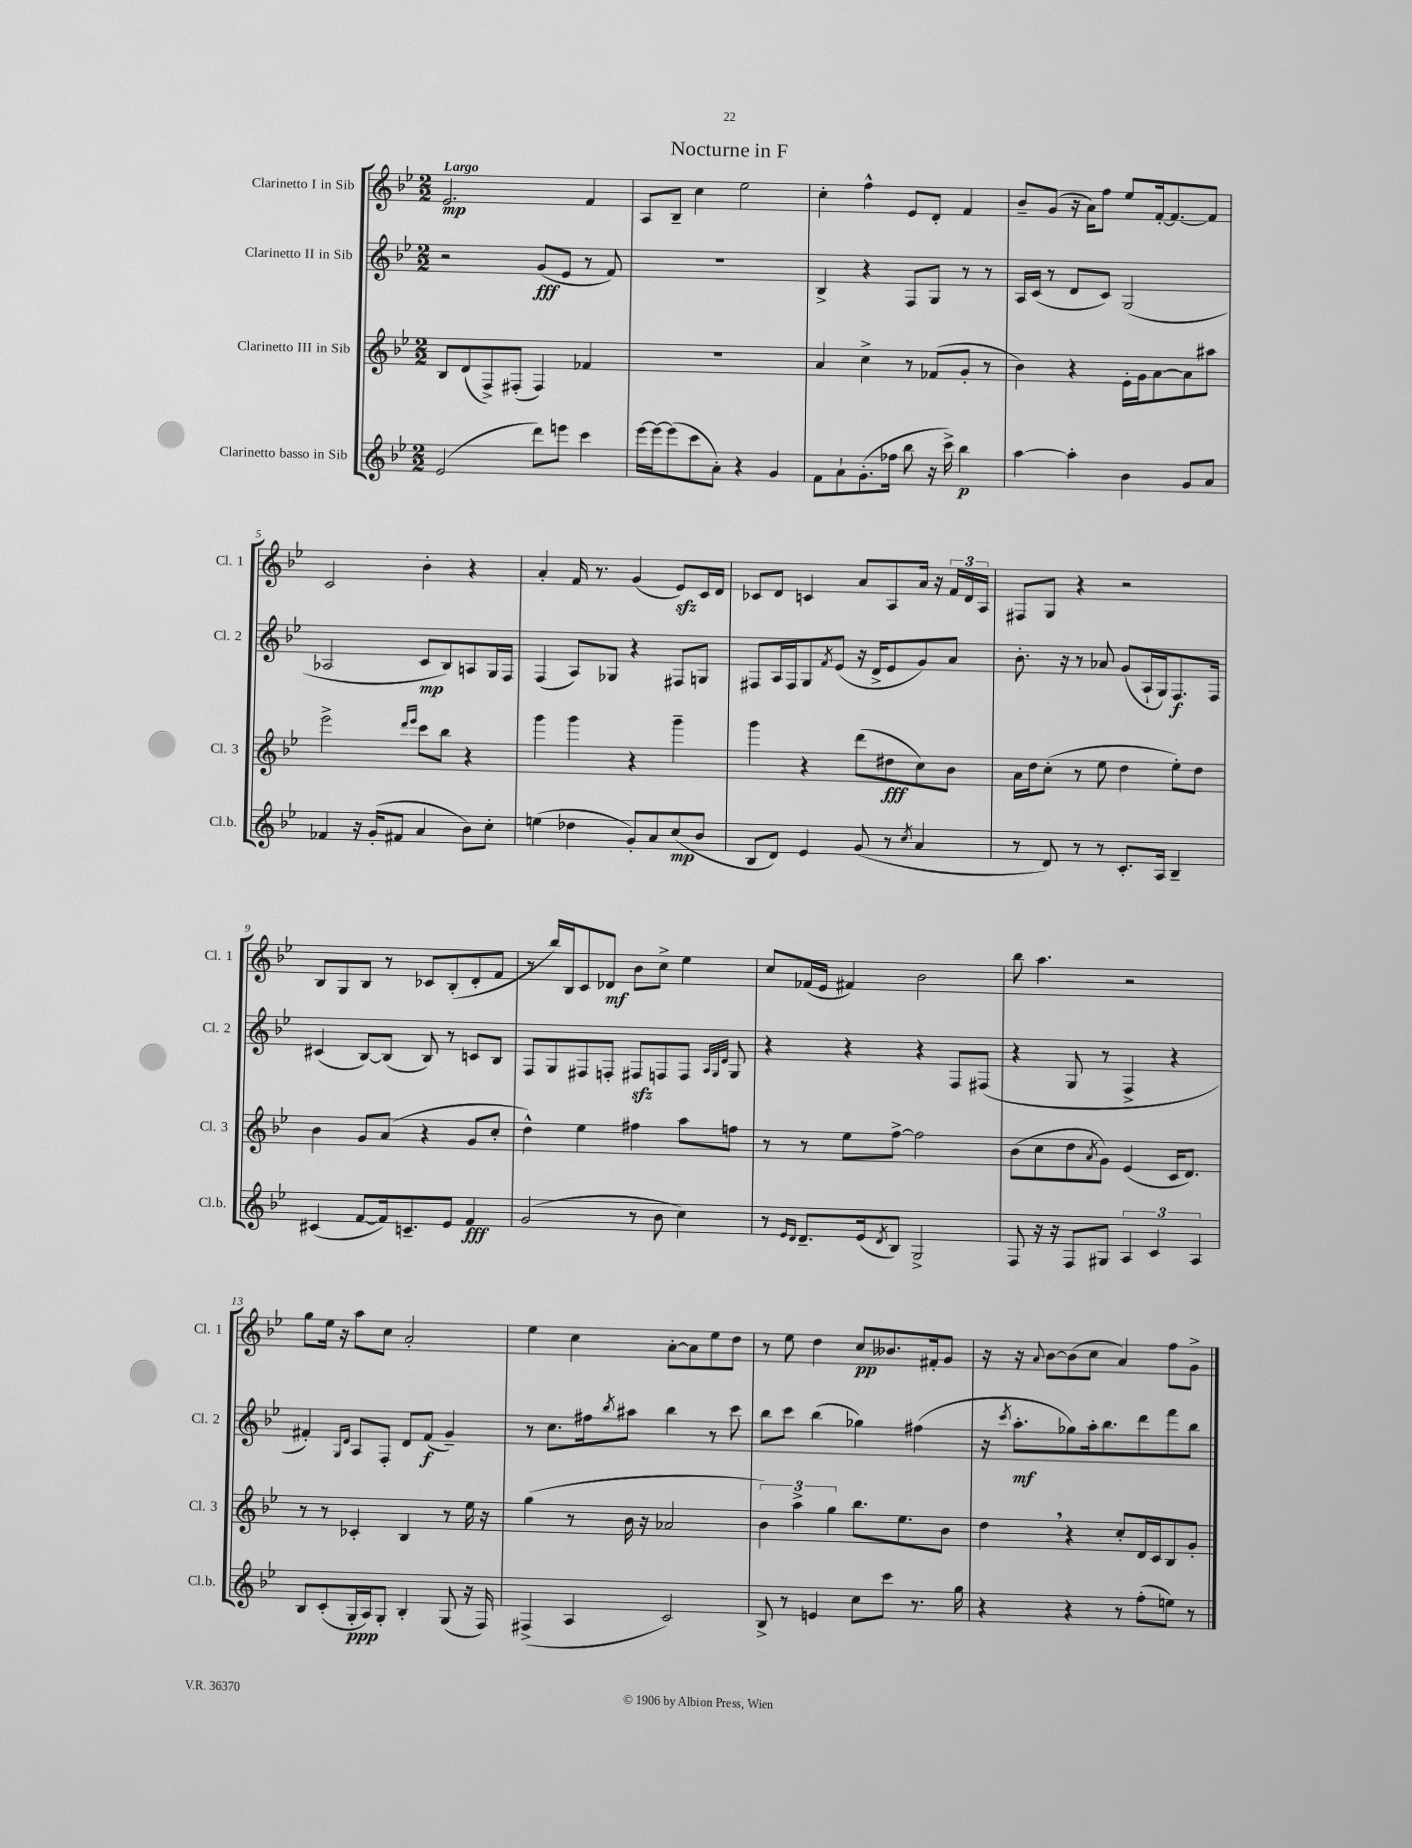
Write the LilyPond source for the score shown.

\header { title = "Nocturne in F" }
<<
\new StaffGroup <<
\new Staff = "s0" \with { instrumentName = "Clarinetto I in Sib" shortInstrumentName = "Cl. 1" } {
    \clef treble \key bes \major \numericTimeSignature \time 2/2 \tempo "Largo"
    ees'2.\mp f'4 |
    a8 bes8-- c''4 ees''2 |
    c''4-. f''4-^ ees'8 d'8-. f'4 |
    bes'8-- g'8( r16 a'16) f''8 ees''8 f'16~-. f'8.~ f'8 |
    c'2 bes'4-. r4 |
    a'4-. f'16 r8. g'4( ees'8\sfz) c'16 d'16 |
    ces'8 d'8 c'4 a'8 a8 a'16 r16 \tuplet 3/2 { f'16 d'16 a16 } |
    fis8 g8 r4 r2 |
    bes8 g8 bes8 r8 ces'8 bes8-.( d'8-. f'8 |
    r8 bes''16) bes16 c'8 des'8\mf bes'8 c''8-> ees''4 |
    c''8 fes'16( ees'16 fis'4) bes'2 |
    bes''8 a''4. r2 |
    g''8 ees''16 r16 a''8 c''8 a'2-. |
    ees''4 c''4 a'8~-. a'8 ees''8 d''8 |
    r8 ees''8 d''4 c''8\pp beses'8. fis'16-. g'8 |
    r16 r16 \appoggiatura { a'8 } bes'8~ bes'8( c''8 a'4) f''8 g'8-> \bar "|." |
}
\new Staff = "s1" \with { instrumentName = "Clarinetto II in Sib" shortInstrumentName = "Cl. 2" } {
    \clef treble \key bes \major \numericTimeSignature \time 2/2
    r2 g'8\fff( ees'8 r8 f'8) |
    R1 |
    bes4-> r4 f8 g8 r8 r8 |
    a16 c'16( r8 d'8 c'8) g2( |
    aes2 c'8\mp bes8) a8 g16 f16 |
    f4( a8) ges8 r4 fis8 g8 |
    fis8 a16 fis16 g8 \acciaccatura { f'8 } ees'8( r16 d'16-> ees'8 g'8) a'8 |
    bes'8.-. r16 r8 aes'8 g'8( a16-! g16) f8.\f f16 |
    cis'4( bes8~) bes8( bes8) r8 c'8 bes8 |
    f8 g8 fis8 f8-. fis8\sfz f8 f8 \grace { a32 g32 d'32 } g8 |
    r4 r4 r4 f8 fis8( |
    r4 g8 r8 f4-> r4 |
    fis'4-.) \grace { g16 d'16 } a8 f8-. d'8 fis'8\f( g'4--) |
    r8 c''8. fis''16 \acciaccatura { bes''8 } ais''8 bes''4 r8 c'''8 |
    bes''8 c'''8 bes''4( ges''4) fis''4( |
    r16 \acciaccatura { c'''8 } a''8.-.\mf ges''8) a''16-. bes''8. d'''8 f'''8 bes''8 \bar "|." |
}
\new Staff = "s2" \with { instrumentName = "Clarinetto III in Sib" shortInstrumentName = "Cl. 3" } {
    \clef treble \key bes \major \numericTimeSignature \time 2/2
    bes8 d'8( f8->) fis8-.( fis4) fes'4 |
    R1 |
    a'4 c''4-> r8 fes'8( g'8-. r8 |
    bes'4) r4 ees'16-. g'16 a'8~ a'8 ais''8 |
    ees'''2-> \grace { d'''16 ees'''16 } c'''8 bes''8 r4 |
    g'''4 g'''4 r4 g'''4-- |
    g'''4 r4 d'''8( dis''8\fff c''8) bes'8 |
    a'16 d''16 c''8-.( r8 ees''8 d''4 ees''8-.) d''8 |
    bes'4 g'8 a'8( r4 g'8 c''8-. |
    d''4-^) ees''4 fis''4 a''8 f''8 |
    r8 r8 ees''8 f''8~-> f''2 |
    bes'8( c''8 d''8 \acciaccatura { a'8 } g'8) ees'4( c'16 d'8.) |
    r8 r8 ces'4-. bes4 r8 ees''16 r16 |
    g''4( r8 bes'16 r16 aes'2 |
    \tuplet 3/2 { bes'4) a''4-> g''4 } bes''8. ees''8. bes'8 |
    d''4 \breathe r4 c''8-. d'16 c'16 bes8 g'8-. \bar "|." |
}
\new Staff = "s3" \with { instrumentName = "Clarinetto basso in Sib" shortInstrumentName = "Cl.b." } {
    \clef treble \key bes \major \numericTimeSignature \time 2/2
    ees'2( d'''8) e'''8 c'''4 |
    ees'''16~ ees'''16~ ees'''8( c'''8 a'8-.) r4 g'4 |
    f'8 a'8-! g'8.-.( fes''16 bes''8 r16 c'''16->) bes''4\p |
    a''4~ a''4-. bes'4 g'8 a'8 |
    fes'4 r16 g'16-.( fis'8 a'4 bes'8) c''8-. |
    e''4( des''4 g'8-.) a'8 c''8\mp( bes'8 |
    bes8 d'8) ees'4 g'8( r8 \acciaccatura { c''8 } a'4 |
    r8 d'8) r8 r8 c'8.-. a16 bes4-- |
    cis'4( f'8~ f'16) c'8.-- ees'8 f'4\fff |
    g'2( r8 bes'8 c''4) |
    r8 \grace { ees'16 d'16 } d'8.-- ees'16( \acciaccatura { d'8 } bes8) g2-> |
    f8 r16 r16 f8 gis8 \tuplet 3/2 { a4 c'4 a4 } |
    bes8 c'8-.( g16-.\ppp a16) g8-. bes4-. g8( r16 f16) |
    fis4->( a4 c'2) |
    bes8-> r8 e'4 c''8 c'''8 r8. g''16 |
    r4 r4 r8 f''8-.( e''8) r8 \bar "|." |
}
>>
>>
